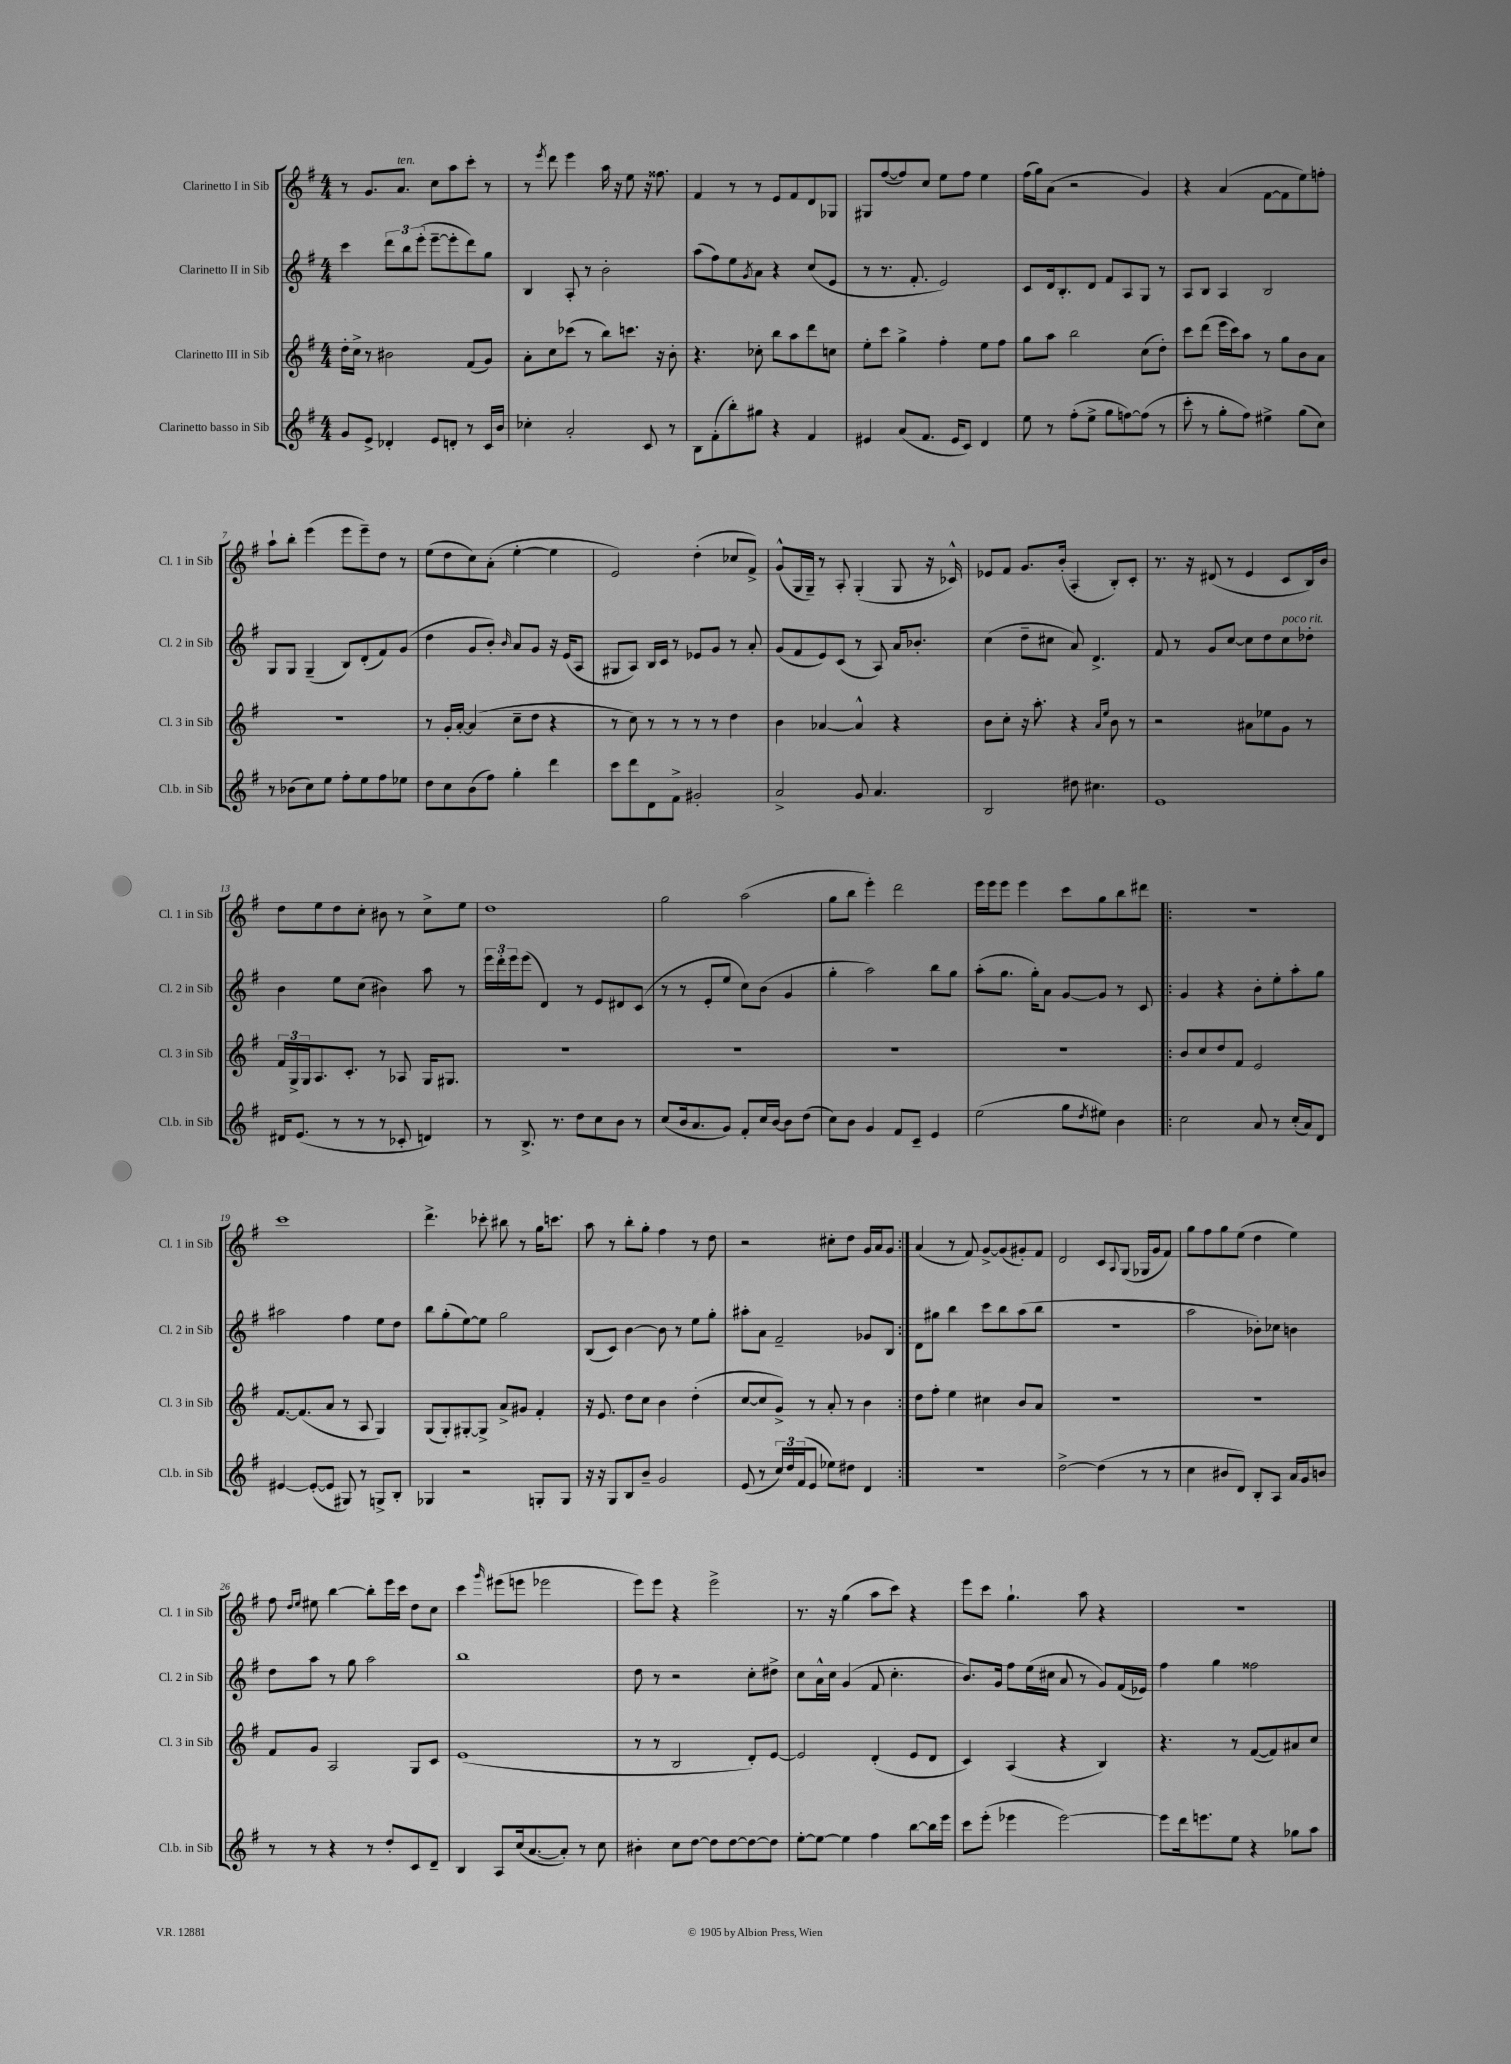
<<
\new StaffGroup <<
\new Staff = "s0" \with { instrumentName = "Clarinetto I in Sib" shortInstrumentName = "Cl. 1 in Sib" } {
    \clef treble \key g \major \numericTimeSignature \time 4/4
    r8 g'8. a'8.^\markup { \italic "ten." } c''8 a''8 c'''8-. r8 |
    r8 \acciaccatura { e'''8 } d'''8 e'''4 a''16 r16 e''8 r16 fisis''8. |
    fis'4 r8 r8 e'8 fis'8 d'8 ges8 |
    gis8 fis''8~( fis''8) c''8 e''8 fis''8 e''4 |
    fis''16( g''16) a'8( r2 g'4) |
    r4 a'4( fis'8~ fis'8 e''8) f''8-. |
    a''8-! b''8-. e'''4( e'''8 e'''8--) d''8 r8 |
    e''8( d''8 c''8) a'8-.( e''4~-. e''4 |
    e'2) d''4-.( ces''8 fis'8->) |
    g'8-^( g16 g16--) r8 a8-. g4-.( g8 r16 ces'16-^) |
    ees'8 fis'8 g'8. b'16-.( a4-. b8-.) c'8-. |
    r8. r16 dis'8( r8 e'4 c'8 b16) b'16 |
    d''8 e''8 d''8 c''8-. bis'8 r8 c''8-> e''8 |
    d''1 |
    g''2 a''2( |
    g''8 b''8 e'''4-.) d'''2 |
    e'''16 e'''16 e'''8 e'''4 c'''8 g''8 b''8 dis'''8 |
    \repeat volta 2 { R1 |
    c'''1 |
    d'''4.-> ces'''8-. bis''8 r8 g''16 c'''8. |
    a''8 r8 b''8-. g''8-. fis''4 r8 d''8 |
    r2 cis''8-. d''8 g'16 a'16 g'8 | }
    a'4( r8 fis'8) g'8~-> g'8( gis'8-.) fis'8 |
    d'2 c'8 \appoggiatura { a8 } g8( ges16 g'16 fis'8) |
    g''8 fis''8 g''8 e''8( d''4 e''4) |
    fis''8 \grace { d''16 e''16 } eis''8 b''4~ b''8-. e'''16 c'''16 d''8 c''8 |
    c'''4 \grace { g'''16 } eis'''8( e'''8 ees'''2 |
    e'''8) e'''8 r4 e'''2-> |
    r8. r16 g''4( a''8 c'''8) r4 |
    e'''8 c'''8 g''4.-! a''8 r4 |
    R1 \bar "|." |
}
\new Staff = "s1" \with { instrumentName = "Clarinetto II in Sib" shortInstrumentName = "Cl. 2 in Sib" } {
    \clef treble \key g \major \numericTimeSignature \time 4/4
    c'''4 \tuplet 3/2 { d'''8 b''8 e'''8-.( } e'''8~-- e'''8-. d'''8) g''8 |
    b4 a8-. r8 b'2-. |
    a''8( fis''8) e''8 \acciaccatura { g'8 } a'8 r4 c''8( e'8 |
    r8 r8. fis'8.-. e'2) |
    c'8 d'16 b8.-. d'8 fis'8 a8 g8 r8 |
    a8 b8 a4 b2 |
    g8 g8 g4--( b8) d'8-.( fis'8) g'8( |
    d''4 g'8 b'8-.) \grace { b'16 } a'8 g'8 r16 e'16( a8 |
    gis8 a8) b16 c'16 r8 ees'8 g'8 r8 a'8-. |
    g'8( fis'8 e'8) c'8( r8 a8) a'16 bes'8.-. |
    c''4( d''8-- cis''8 a'8) d'4.-> |
    fis'8 r8 g'8 c''8~ c''8 d''8 c''8^\markup { \italic "poco rit." } des''8-. |
    b'4 e''8 c''8( bis'4) a''8 r8 |
    \tuplet 3/2 { e'''16 d'''16-. e'''16 } e'''8( d'4) r8 e'8 dis'8 c'8( |
    r8 r8 e'8-. e''8 c''8) b'8( g'4 |
    g''4-. a''2) b''8 g''8 |
    a''8-.( g''8. g''16-.) a'8 g'8~ g'8 r8 c'8 |
    \repeat volta 2 { g'4 r4 b'8-. e''8-. a''8-. g''8 |
    ais''2 fis''4 e''8 d''8 |
    b''8 g''8-.( e''8~) e''8 g''2 |
    b8( c'8) b'4~ b'8 r8 e''8 g''8-. |
    ais''8-. a'8 fis'2-- ges'8 b8 | }
    d'8 gis''8 b''4 c'''8 b''8 a''8( b''8 |
    r1 |
    a''2 bes'8-.) ces''8 b'4 |
    d''8 a''8 r8 g''8 a''2 |
    b''1 |
    d''8 r8 r2 c''8-. dis''8-> |
    c''8 a'16-^ c''16 g'4( fis'8 c''4.-. |
    b'8.) g'16 fis''8 e''16( cis''16 a'8 r8 g'8) fis'16( ees'16) |
    fis''4 g''4 fisis''2 \bar "|." |
}
\new Staff = "s2" \with { instrumentName = "Clarinetto III in Sib" shortInstrumentName = "Cl. 3 in Sib" } {
    \clef treble \key g \major \numericTimeSignature \time 4/4
    d''16-. c''16-> r8 bis'2 fis'8( g'8) |
    a'8-. c''8 ces'''8( r8 b''8) c'''8. r16 b'8-. |
    r4. ces''8-. b''8 a''8 d'''8 c''8 |
    e''8-. c'''8 g''4-> fis''4-. e''8 fis''8 |
    g''8 a''8 b''2 c''8( d''8-.) |
    c'''8 d'''8( e'''16 c'''16) a''8 r8 g''8 b'8 a'8 |
    R1 |
    r8 g'16-. a'16~-. a'4( c''8-- d''8 r4 |
    r8 c''8) r8 r8 r8 r8 d''4 |
    b'4 aes'4~ aes'4-^ r4 |
    b'8 c''8-. r16 a''8.-. r4 \grace { a'16 e''16 } b'8 r8 |
    r2 ais'8 ees''8 g'8 r8 |
    \tuplet 3/2 { fis'16 g16-> g16 } a8. c'8.-. r8 aes8 g16 gis8. |
    R1 |
    R1 |
    R1 |
    R1 |
    \repeat volta 2 { b'8 c''8 d''8 fis'8 e'2 |
    fis'8.~ fis'8.( a'8 r8 a8 g4) |
    g8( g8-.) gis8~-. gis8-> a'8-> gis'8 fis'4-. |
    r16 e'8. d''8 c''8 b'4 d''4-.( |
    c''8~ c''8 g'8->) r8 a'8-. r8 b'4 | }
    d''8 fis''8-. e''4 cis''4 b'8 a'8 |
    r1 |
    R1 |
    fis'8 g'8 a2 g8 c'8 |
    e'1( |
    r8 r8 b2 d'8-.) e'8~ |
    e'2 d'4-.( e'8 d'8 |
    c'4) a4( r4 b4) |
    r4. r8 fis'8~( fis'8) ais'8 c''8 \bar "|." |
}
\new Staff = "s3" \with { instrumentName = "Clarinetto basso in Sib" shortInstrumentName = "Cl.b. in Sib" } {
    \clef treble \key g \major \numericTimeSignature \time 4/4
    g'8 e'8-> des'4-. e'8 d'8-. r8 c'16 b'16 |
    ces''4-. a'2-. c'8 r8 |
    b8 fis'8-.( b''8-.) gis''8 r4 fis'4 |
    eis'4 a'8( fis'8. eis'16 c'8) d'4 |
    e''8 r8 fis''8-.( e''8-> g''8 f''8~) f''8( r8 |
    c'''8-. r8 g''8-. fis''8) eis''4-> g''8( c''8) |
    r8 bes'8( c''8) e''8 fis''8-. e''8 fis''8 ees''8 |
    d''8 c''8 b'8( fis''8) g''4-. d'''4 |
    c'''8 d'''8 d'8 fis'8-> gis'2-. |
    a'2-> g'8 a'4. |
    b2 dis''8 cis''4. |
    e'1 |
    dis'16 e'8.( r8 r8 r8 ces'8-. d'4) |
    r8 b8.-> r8. d''8 c''8 b'8 r8 |
    c''8( b'16 a'8. g'8) fis'8-. c''16 b'16~ b'8 d''8( |
    c''8) b'8 g'4 fis'8 c'8-- e'4 |
    e''2( g''8 \acciaccatura { d''8 } eis''8) b'4 |
    \repeat volta 2 { c''2 a'8 r8 c''16-.( a'16) d'8 |
    eis'4~ eis'8~-.( eis'8 gis8) r8 g8-> b8-. |
    ges4 r2 g8-. g8 |
    r16 r16 g8 b8 b'8-- g'2 |
    e'8( r8 \tuplet 3/2 { c''16) d''16 fis'16( } e'8 ees''8) dis''8 d'4 | }
    r1 |
    d''2~-> d''4( r8 r8 |
    c''4 bis'8 d'8) b8-. a8 a'16 g'16 b'8 |
    r8 r8 r4 r8 d''8-. c'8 d'8-- |
    b4 a8 c''16( a'8.~ a'8-.) r8 c''8 |
    bis'4-. c''8 d''8~ d''8 d''8~ d''8~ d''8 |
    e''8~-. e''8~ e''4 fis''4 b''8~ b''16 e'''16 |
    c'''8 e'''8-.( ees'''4 ees'''2~) |
    ees'''8 d'''16 e'''8. e''8 r4 ges''8 a''8 \bar "|." |
}
>>
>>
